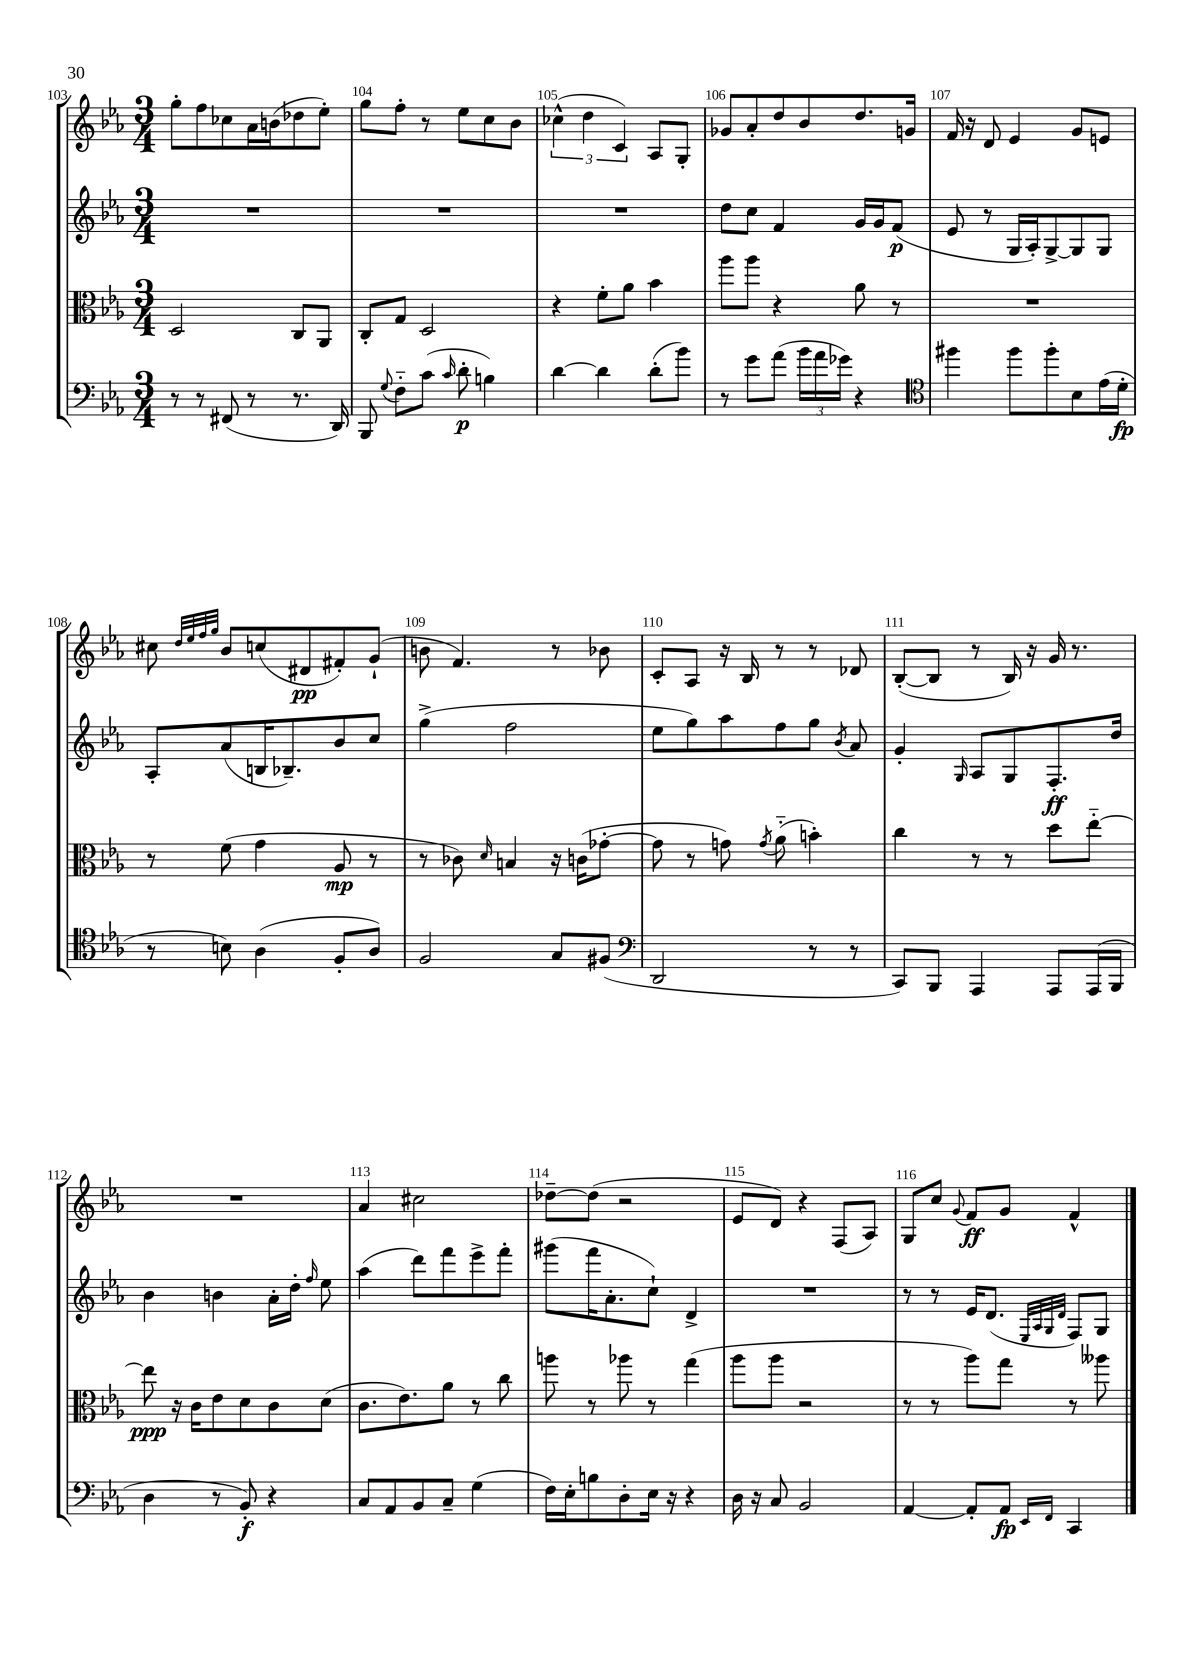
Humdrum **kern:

**kern	**kern	**kern	**kern
*staff4	*staff3	*staff2	*staff1
*clefF4	*clefC3	*clefG2	*clefG2
*k[b-e-a-]	*k[b-e-a-]	*k[b-e-a-]	*k[b-e-a-]
*M3/4	*M3/4	*M3/4	*M3/4
8r	2D	2.r	8gg'
8r	.	.	8ff
(8FF#	.	.	8cc-
8r	.	.	16a-
.	.	.	(16b
8.r	8C	.	8dd-
.	8AA-	.	8ee-')
16DD)	.	.	.
=	=	=	=
8BBB-	8C'	2.r	8gg
8qqG	.	.	.
8F'~	8G	.	8ff'
(8c	2D	.	8r
16qqc	.	.	.
8d'	.	.	8ee-
4B)	.	.	8cc
.	.	.	8b-
=	=	=	=
[4d	4r	2.r	(6cc-^^
.	.	.	6dd
4d]	8f'	.	.
.	.	.	6c)
.	8a-	.	.
(8d'	4b-	.	8A-
8b-)	.	.	8G'
=	=	=	=
8r	8aa-	8dd	8g-
8g	8aa-	8cc	8a-'
(8a-	4r	4f	8dd
24b-	.	.	8b-
24a-	.	.	.
24g-)	.	.	.
4r	8a-	16g	8.dd
.	.	16g	.
.	8r	(8f	.
.	.	.	16g
=	=	=	=
*clefC4	*	*	*
4ff#	2.r	8e-	16f
.	.	.	16r
.	.	8r	8d
8ff#	.	16G	4e-
.	.	16A-')	.
8ff#'	.	[8G^	.
8B-	.	8G]	8g
(16e-	.	8G	8e
16d'	.	.	.
=	=	=	=
8r	8r	8A-'	8cc#
.	.	.	32qqdd
.	.	.	32qqee-
.	.	.	32qqff
.	.	.	32qqgg
8B)	(8f	(8a-	8b-
(4A-	4g	16B	(8cc
.	.	8.B-~)	.
.	.	.	8d#
8F'	8A-	8b-	8f#')
8A-)	8r	8cc	(8g`
=	=	=	=
2F	8r	(4gg^	8b
.	8c-)	.	4.f)
.	16qqd	.	.
.	4B	2ff	.
8G	16r	.	8r
.	(16c	.	.
(8F#	[8g-'	.	8b-
=	=	=	=
*clefF4	*	*	*
2DD	8g-]	8ee-	8c'
.	8r	8gg)	8A-
.	8g)	8aa-	16r
.	.	.	16B-
.	8qg	.	.
.	(8a-'~	8ff	8r
8r	4b')	8gg	8r
.	.	8qb-	.
8r	.	8a-	8d-
=	=	=	=
8CC)	4cc	4g'	([8B-'
8BBB-	.	.	8B-]
.	.	16qqG	.
4AAA-	8r	8A-	8r
.	8r	8G	16B-)
.	.	.	16r
8AAA-	8dd	8.F'	16g
.	.	.	8.r
(16AAA-	[8ee-'~	.	.
16BBB-	.	16dd	.
=	=	=	=
4D	8ee-]	4b-	2.r
.	16r	.	.
.	16c	.	.
8r	8e-	4b	.
8BB-')	8d	.	.
4r	8c	16a-'	.
.	.	16dd'	.
.	.	16qqff	.
.	(8d	8ee-	.
=	=	=	=
8C	8.c	(4aa-	4a-
8AA-	.	.	.
.	8.e-)	.	.
8BB-	.	8ddd)	2cc#
8C~	8a-	8fff	.
(4G	8r	8eee-^	.
.	8cc	8fff'	.
=	=	=	=
16F)	8aa	(8ggg#	[8dd-~
16E-'	.	.	.
8B	8r	16fff	(8dd-]
.	.	8.a-'	.
8D'	8aa-	.	2r
16E-	8r	8cc`)	.
16r	.	.	.
4r	(4gg	4d^	.
=	=	=	=
16D	8aa-	2.r	8e-
16r	.	.	.
8C	8aa-	.	8d)
2BB-	2r	.	4r
.	.	.	(8F
.	.	.	8A-)
=	=	=	=
[4AA-	8r	8r	8G
.	8r	8r	8cc
.	.	.	8qqg
8AA-']	8aa-)	16e-	8f
.	.	(8.d	.
8AA-	8gg	.	8g
.	.	32qqE-	.
.	.	32qqA-	.
16qqEE-	.	32qqG	.
16qqFF	.	32qqd	.
4CC	8r	8F)	4f^^
.	8aa--	8G	.
==	==	==	==
*-	*-	*-	*-
